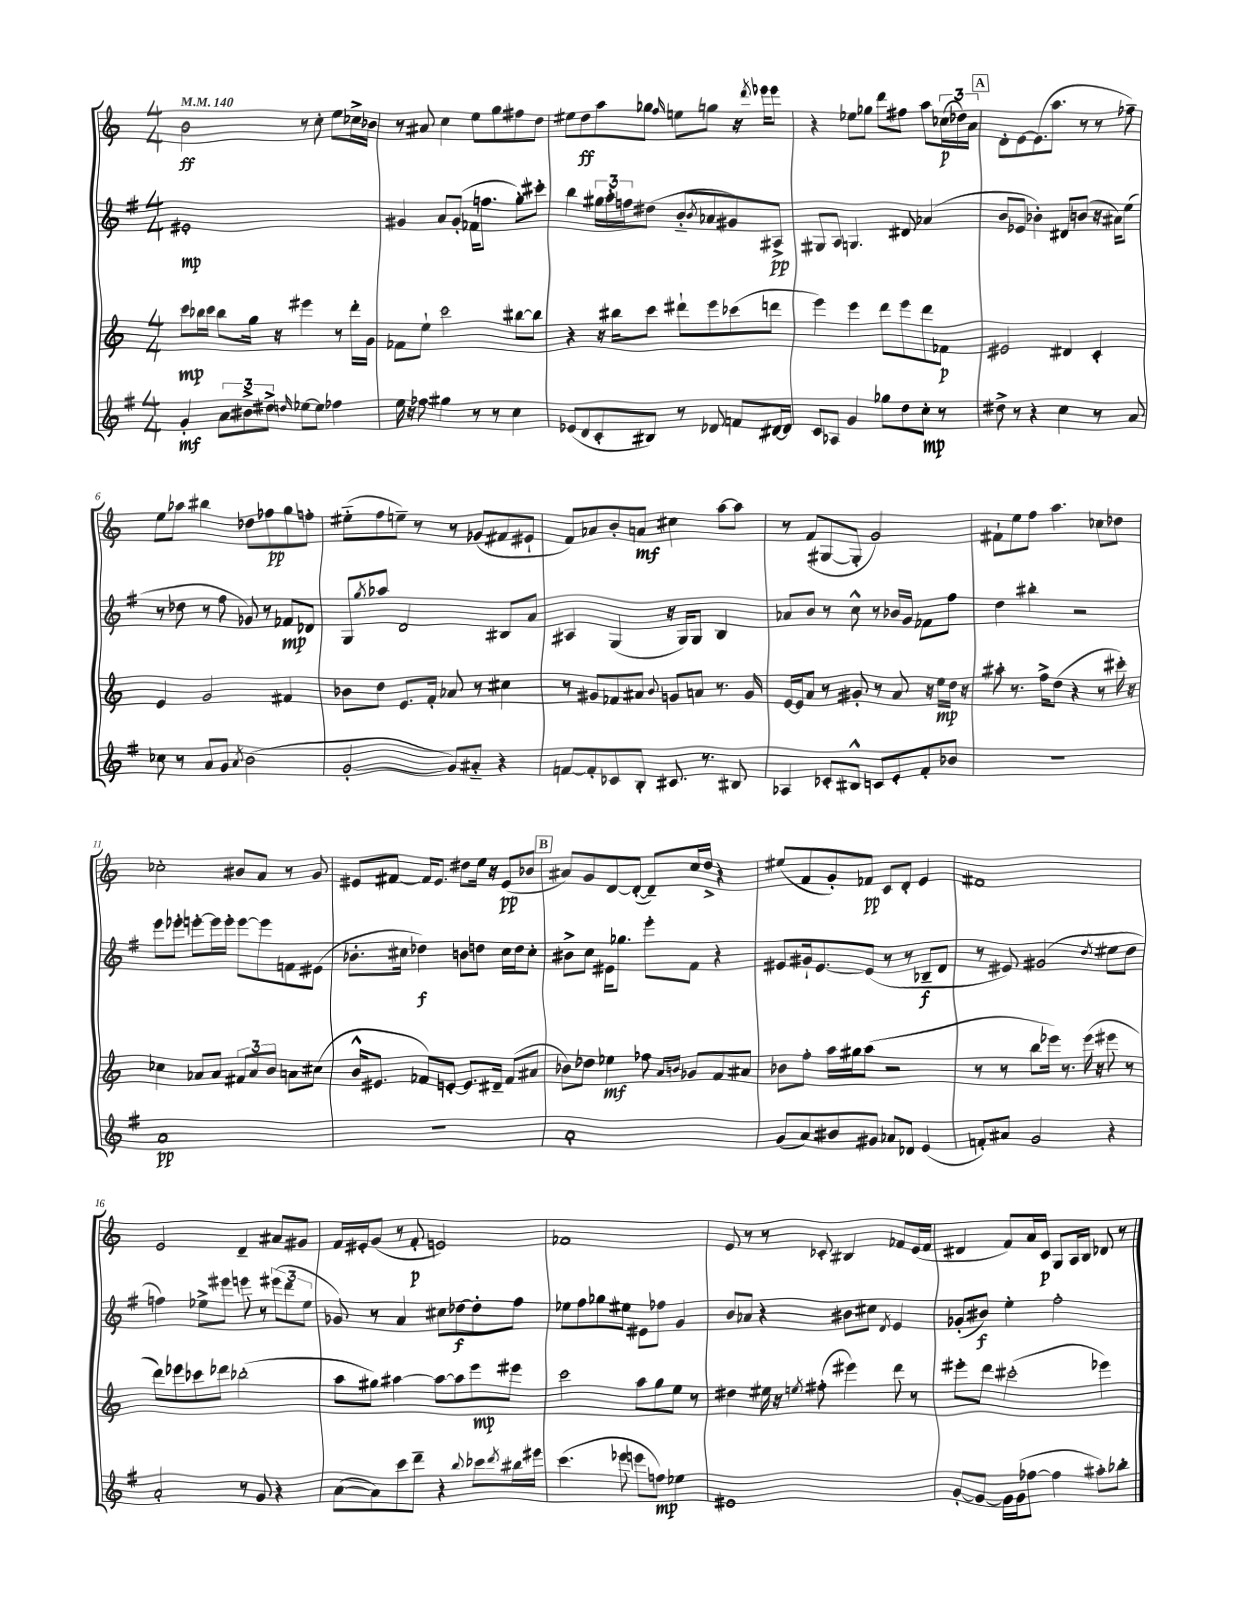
<<
\new StaffGroup <<
\new Staff = "s0" {
    \clef treble \key c \major \numericTimeSignature \time 4/4 \tempo 4 = 140
    b'2\ff r8 c''8-. e''8 ces''16-> bes'16 |
    r8 ais'8 c''4 e''8 g''8 fis''8 d''8 |
    eis''8 d''8\ff a''8 ges''8 \grace { f''16 } e''8 g''8 r16 \acciaccatura { d'''8 } ees'''16 ees'''8 |
    r4 ees''8 ges''8 d'''8 fis''8 a''8 \tuplet 3/2 { ces''16\p( des''16) a'16 } |
    \mark \markup { \box "A" } d'8-. e'8~ e'8.( a''8. r8 r8 fes''8--) |
    e''8 aes''8 bis''4 des''8 fes''8\pp g''8 f''8-. |
    eis''8-_( f''8 e''8--) r8 r8 ges'8( fis'8 eis'8-! |
    f'8) aes'8 b'8-. a'8\mf cis''4 a''8~ a''8 |
    r8 f'8( gis8~ gis8-. g'2) |
    fis'8-! e''8 f''8 a''4. ces''8 des''8 |
    ces''2-. bis'8 a'8 r8 g'8 |
    eis'8 fis'8~ fis'16 eis'8. dis''8 e''16 r16 eis'8\pp( bes'8 |
    \mark \markup { \box "B" } ais'8) g'8 d'8~ d'8~-.( d'8--) c''16 d''16-> r4 |
    eis''8( f'8 g'8-.) fes'8\pp c'8 d'8-. e'4 |
    fis'1 |
    e'2 d'4-- ais'8 gis'8 |
    f'16 eis'16-. g'8( r8 f'8-.\p e'2) |
    fes'1 |
    e'8 r8 r8 ces'8-. bis4 fes'8 e'16( fes'16 |
    dis'4 f'8) a'16 c'16\p g8 a16 b16 des'8 r8 \bar "|." |
}
\new Staff = "s1" {
    \clef treble \key g \major \numericTimeSignature \time 4/4
    eis'1-.\mp |
    gis'4 a'8 gis'8-.( fes'16 f''8. g''8-.) cis'''8-. |
    b''4 \tuplet 3/2 { gis''16 a''16-. f''16 } dis''8( b'8-_ \acciaccatura { b'8 } aes'8 gis'8) ais8->\pp |
    gis8 a8 g4. dis'8 aes'4( |
    \mark \markup { \box "A" } b'8 ees'8 bes'4-.) dis'8 b'8( r16 ais'16) e''8( |
    r8 des''8 r8 fis''8 ges'8) r8 fes'8\mp des'8 |
    g8 \acciaccatura { g''8 } aes''8 d'2 bis8 a'8 |
    ais4 g4( r16 g16) g8 b4 |
    aes'8 b'8 r8 c''8-^ r8 bes'16 g'16 fes'8 fis''8 |
    d''4 bis''4-. r2 |
    e'''8 ees'''8-. e'''8~-. e'''16 e'''16-. e'''8~ e'''8 f'8 eis'8( |
    bes'8.-. cis''16 des''4\f) b'8 d''8 cis''16 d''16 cis''8-. |
    \mark \markup { \box "B" } bis'8-> c''8 eis'16 ges''8. e'''8-. fis'8 r4 |
    eis'8 gis'16-! eis'8.~ eis'8( r8 r8 bes8--\f d'8 |
    r8 eis'8) gis'2( \acciaccatura { d''8 } eis''8 d''8 |
    f''4) ees''8-> eis'''8 e'''8 r8 \tuplet 3/2 { eis'''8( d'''8 ees''8 } |
    ges'8) r8 a'4 cis''8 des''8~\f des''8-. fis''8 |
    ees''8 fis''8 ges''8 eis''8 eis'8 fes''8 g'4 |
    b'8 aes'8 r4 bis'8 cis''8 \acciaccatura { d'8 } e'4 |
    ges'8-.( bis'8\f) e''4-. fis''2-. \bar "|." |
}
\new Staff = "s2" {
    \clef treble \key c \major \numericTimeSignature \time 4/4
    c'''8\mp bes''16 c'''16 bes''8 g''16 r16 eis'''4 r8 d'''16-. g'16 |
    fes'8 e''8-! c'''2 bis''8~ bis''8 |
    r4 r16 bis''16 c'''8 dis'''8-! e'''8 ces'''8( d'''8 |
    e'''4) e'''4 d'''8 e'''8 d'''8 fes'8\p |
    \mark \markup { \box "A" } eis'2 dis'4 c'4-. |
    e'4 g'2 fis'4 |
    bes'8 d''8 e'8. f'16-. aes'8 r8 cis''4 |
    r8 gis'8 fes'8 ais'8 \appoggiatura { b'8 } g'8 a'8 r8. g'16 |
    e'16~ e'16 a'8 r8 gis'8-. r8 a'8 r16 e''16\mp d''16 r16 |
    ais''8-. r8. f''16-> d''8( r4 r8 cis'''16-.) r16 |
    ces''4 aes'8 aes'8 \tuplet 3/2 { fis'8 aes'8 b'8 } a'8 cis''8( |
    b'16-^ eis'8. fes'8) e'8~-. e'8. dis'16-- fes'8( ais'8 |
    \mark \markup { \box "B" } bes'8) des''8 ees''4\mf fes''8 \grace { a'16 b'16 } ges'8 f'8 ais'8 |
    bes'8 f''8-. a''16 gis''16 a''8( r2 |
    r8 r8 b''8 ees'''16) r8. ees'''16( r16 eis'''8 r8 |
    d'''8) ees'''8 ces'''8 des'''8 bes''2-.( |
    a''8 gis''8) ais''4~ ais''8~ ais''8 e'''8\mp eis'''8 |
    c'''2 a''8 g''8 e''8 r8 |
    dis''4 eis''16 r16 \acciaccatura { e''8 } fis''8-.( eis'''4) d'''8 r8 |
    eis'''8-. d'''8 cis'''2-.( ees'''4) \bar "|." |
}
\new Staff = "s3" {
    \clef treble \key g \major \numericTimeSignature \time 4/4
    g'4-.\mf \tuplet 3/2 { a'8 bis'8-> dis''8-> } \grace { d''16 } ees''8~ ees''8 fes''4 |
    e''16 r16 fes''8 gis''4 r8 r8 c''4 |
    ees'8( d'8 c'8-. bis8) r8 des'8 f'8 dis'16~ dis'16 |
    c'8 aes8 g'4 ges''8 d''8 c''8-.\mp r8 |
    \mark \markup { \box "A" } dis''8-> r8 r4 c''4 r8 a'8 |
    ces''8 r8 a'8 g'8 \acciaccatura { a'8 } b'2( |
    g'2~-. g'8) ais'8-_ r4 |
    f'8~ f'8-. ces'8 b8-. cis'8. r8. bis8 |
    aes4 ces'8-. bis8-^ c'8 e'8-. fis'8-. bes'8 |
    r1 |
    a'1\pp |
    R1 |
    \mark \markup { \box "B" } a'1-. |
    g'8( a'8) bis'8 gis'8 aes'8 des'8 e'4( |
    f'8-.) ais'8 g'2 r4 |
    a'2-. r8 g'8 r4 |
    a'8~( a'8) c'''8 d'''8-- r4 \appoggiatura { b''8 } ces'''8 \acciaccatura { d'''8 } bis''16 eis'''16 |
    c'''4.( ees'''8 e'''8 f''8\mp) ees''4 |
    eis'1 |
    g'8~-. g'8~ g'16 g'16( fes''8~ fes''4 ais''8-.) bes''8-. \bar "|." |
}
>>
>>
